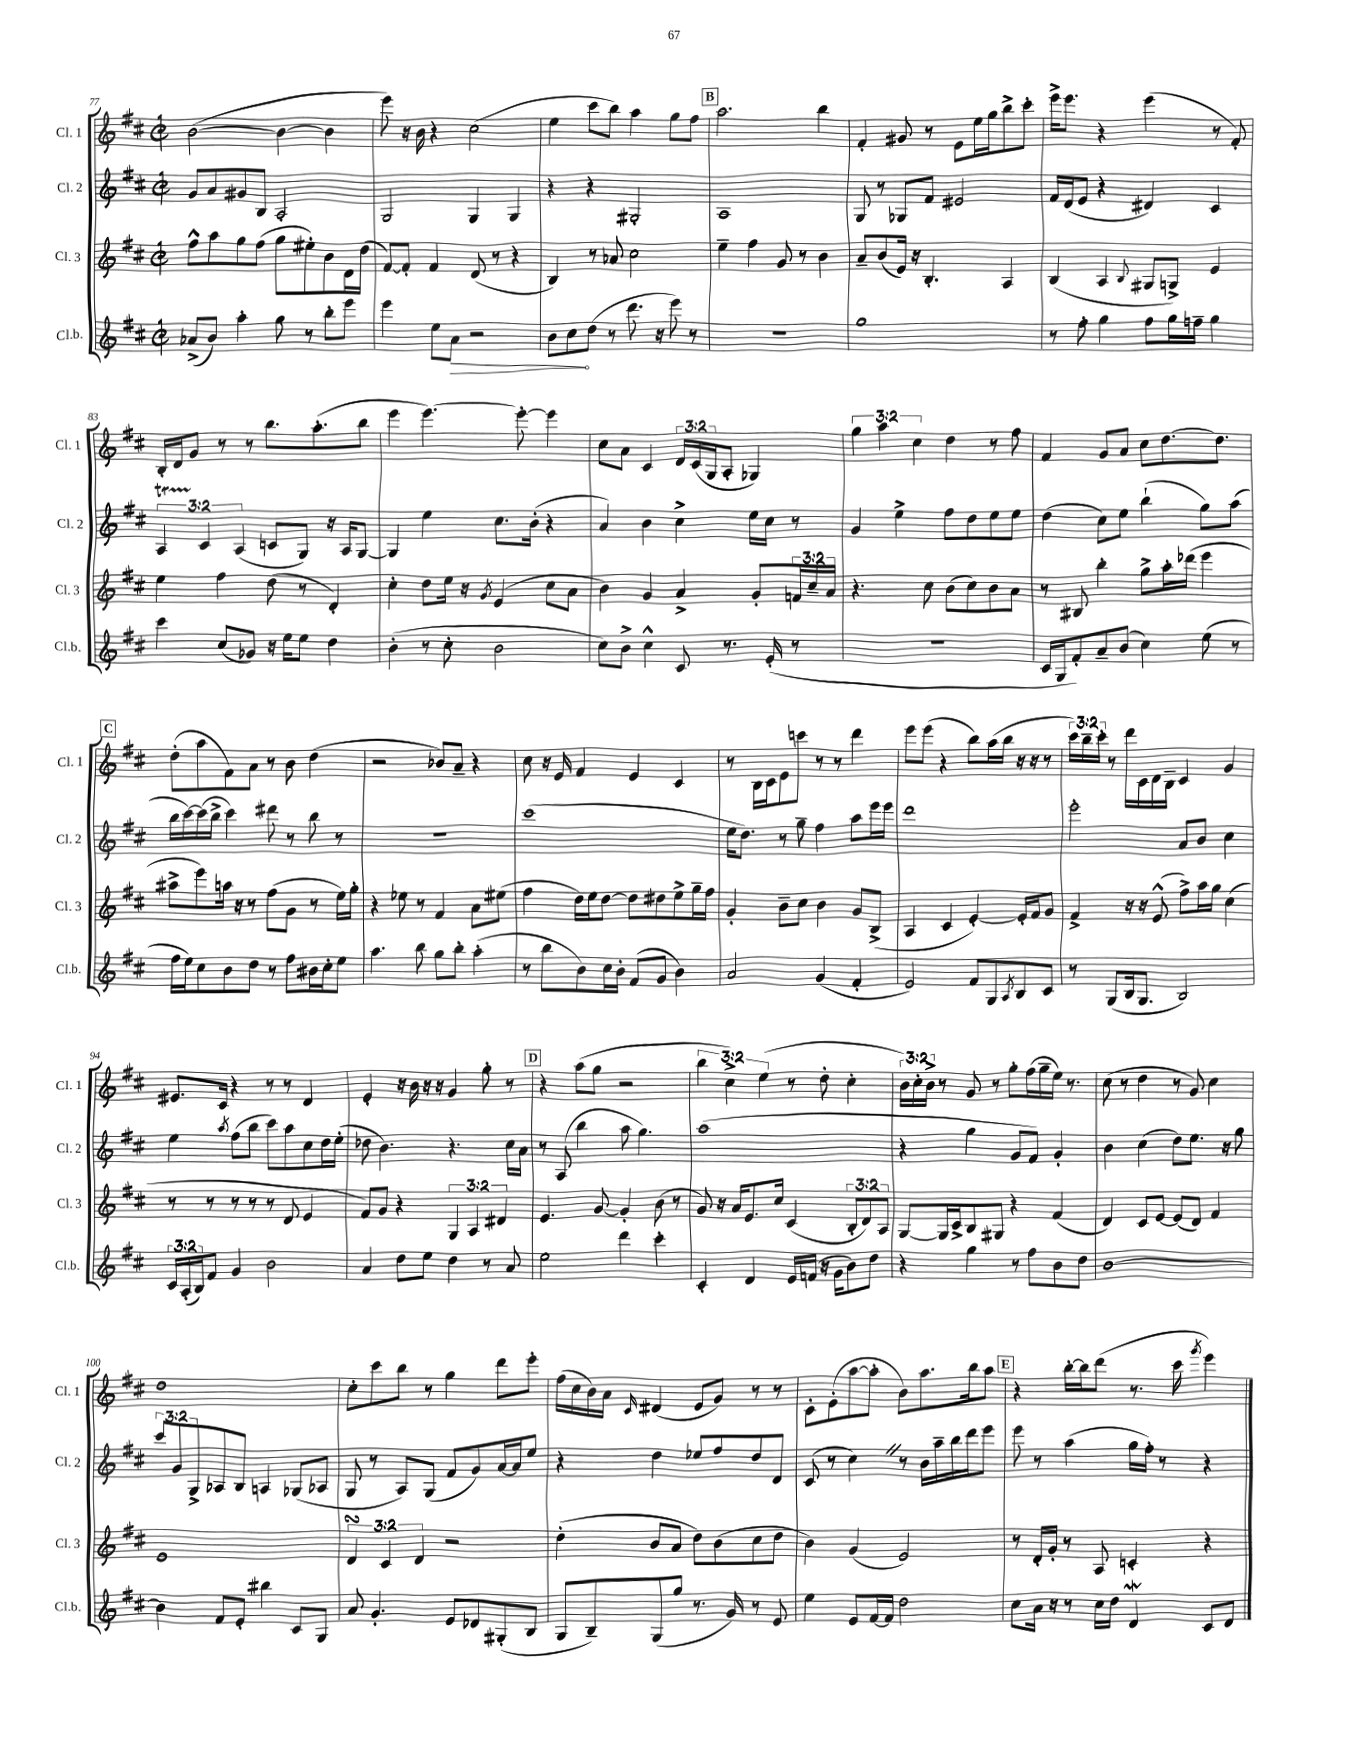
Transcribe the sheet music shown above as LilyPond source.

<<
\new StaffGroup <<
\new Staff = "s0" \with { instrumentName = "Cl. 1" shortInstrumentName = "Cl. 1" } {
    \clef treble \key d \major \defaultTimeSignature \time 2/2 \override Staff.TupletNumber.text = #tuplet-number::calc-fraction-text
    b'2~( b'4~ b'4 |
    e'''8) r16 b'16 r4 cis''2( |
    e''4 cis'''8 b''8) a''4 g''8 fis''8 |
    \mark \markup { \box "B" } a''2. b''4 |
    fis'4-. gis'8 r8 e'8 e''16 g''16 b''8-> cis'''8-. |
    e'''16-> e'''8. r4 e'''4( r8 fis'8-.) |
    b16-. d'16 g'8 r8 r8 b''8. a''8.-.( b''8 |
    e'''4 e'''4.~) e'''8~-. e'''4 |
    cis''8 a'8 cis'4 \tuplet 3/2 { d'16 cis'16( g16 } a8-. ges4) |
    \tuplet 3/2 { g''4 a''4 cis''4 } d''4 r8 fis''8 |
    fis'4 g'8 a'8 cis''8 d''8.~ d''8. |
    \mark \markup { \box "C" } d''8-.( a''8 fis'8) a'8 r8 b'8 d''4( |
    r2 bes'8) a'8-- r4 |
    cis''8 r16 e'16 fis'4 e'4 cis'4 |
    r8 b16 cis'16 e'8 c'''8 r8 r8 d'''4 |
    e'''8 e'''8( r4 b''8) a''16( b''16 r16 r16 r8 |
    \tuplet 3/2 { cis'''16) b''16-- cis'''16-. } r8 d'''16 cis'16 d'16 b16-- cis'4 g'4 |
    eis'8. cis'16 r4 r8 r8 d'4 |
    e'4-. r16 b'16 r16 r16 g'4 g''8-. r8 |
    \mark \markup { \box "D" } r4 a''8( g''8 r2 |
    \tuplet 3/2 { b''4 cis''4->) e''4( } r8 d''8-. cis''4-. |
    \tuplet 3/2 { b'16) cis''16-. b'16-> } r8 g'8 r8 g''8-. fis''16( g''16-- e''16) r8. |
    cis''8( r8 d''4 r8 g'8) cis''4 |
    d''1 |
    cis''8-. cis'''8 b''8 r8 g''4 d'''8 e'''8-. |
    fis''16( cis''16 b'16) a'16 \grace { cis'16 } dis'4( e'8 g'8) r8 r8 |
    cis'8-. e'8-.( a''8~ a''8-. b'8) a''8. b''16 a''8 |
    \mark \markup { \box "E" } r4 b''16~-. b''16 d'''8( r8. cis'''16 \acciaccatura { g'''8 } e'''4) \bar "|." |
}
\new Staff = "s1" \with { instrumentName = "Cl. 2" shortInstrumentName = "Cl. 2" } {
    \clef treble \key d \major \defaultTimeSignature \time 2/2 \override Staff.TupletNumber.text = #tuplet-number::calc-fraction-text
    g'8 a'8 gis'8 b8 a2-. |
    g2 g4 g4 |
    r4 r4 gis2-. |
    \mark \markup { \box "B" } a1 |
    g8 r8 ges8 fis'8 eis'2 |
    fis'16 d'16( e'8 r4 dis'4) cis'4 |
    \tuplet 3/2 { a4\startTrillSpan cis'4\stopTrillSpan a4( } c'8 g8) r16 a16 g8~ |
    g4 e''4 cis''8. b'16-.( r4 |
    a'4) b'4 cis''4-> e''16 cis''16 r8 |
    g'4 e''4-> fis''8 d''8 e''8 e''8 |
    d''4( cis''8) e''8 b''4-!( g''8) a''8( |
    \mark \markup { \box "C" } b''16 cis'''16~) cis'''16( b''16-> cis'''4) dis'''8 r8 b''8 r8 |
    r1 |
    cis'''1( |
    e''16 d''8.) r8 g''8-- fis''4 a''8 e'''16 e'''16 |
    d'''1 |
    e'''2-. a'8 b'8 cis''4 |
    e''4 \acciaccatura { a''8 } fis''8( b''8 cis'''8) a''8 cis''8 d''16 e''16-.( |
    des''8 b'4.) r4. cis''16 a'16 |
    \mark \markup { \box "D" } r8 a8( b''4 a''8 g''4.) |
    a''1( |
    r4 g''4 g'8 fis'8) g'4-. |
    b'4 cis''4( d''8) e''8. r16 g''8 |
    \tuplet 3/2 { cis'''8 g'8 g8-> } aes8 b8 a4 ges8( aes8 |
    g8 r8 a8) g8( fis'8 g'8) a'16~ a'16 e''8 |
    r4 d''4 ees''8 fis''8 d''8 d'8 |
    cis'8( r8 cis''4) \once \override BreathingSign.text = \markup { \musicglyph "scripts.caesura.straight" } \breathe r8 b'16 a''16-- b''16 d'''16 e'''8 |
    \mark \markup { \box "E" } e'''8 r8 a''4( g''16 fis''16-.) r8 r4 \bar "|." |
}
\new Staff = "s2" \with { instrumentName = "Cl. 3" shortInstrumentName = "Cl. 3" } {
    \clef treble \key d \major \defaultTimeSignature \time 2/2 \override Staff.TupletNumber.text = #tuplet-number::calc-fraction-text
    fis''8-^ a''8 g''8 fis''8( g''8 eis''8-.) b'8 d'16 d''16( |
    fis'8~) fis'8-. fis'4 d'8( r8 r4 |
    b4) r8 aes'8 cis''2 |
    \mark \markup { \box "B" } e''4-- fis''4 g'8 r8 b'4 |
    a'8-- b'8( e'16) r16 b4.-. a4 |
    b4( a4 \appoggiatura { b8 } gis8 g8->) e'4 |
    e''4 fis''4 d''8( r8 d'4-.) |
    cis''4-. d''8 e''16 r16 \acciaccatura { g'8 } e'4( cis''8 a'8 |
    b'4) g'4 a'4-> g'8-. \tuplet 3/2 { f'16 cis''16-- a'16 } |
    r4. cis''8 b'8( cis''8) b'8 a'8 |
    r8 bis8 b''4-. g''8-> a''16-. des'''16( e'''4 |
    \mark \markup { \box "C" } ais''8-> e'''8) a''16 r16 r8 fis''8( g'8 r8 e''16) g''16-. |
    r4 ees''8 r8 fis'4 a'8 eis''8( |
    fis''4 d''16) e''16 d''8~ d''8 dis''8 e''8-> g''16-- fis''16 |
    g'4-. b'8-- cis''8 b'4 g'8 b8->( |
    a4 cis'4 e'4~-.) e'16-. fis'16 g'8 |
    fis'4-> r16 r16 e'8-^( fis''8->) a''16 g''16 cis''4( |
    r8 r8 r8 r8 r8 d'8 e'4 |
    fis'8) g'8 r4 \tuplet 3/2 { g4 a4 dis'4 } |
    \mark \markup { \box "D" } e'4. g'8~ g'4-. b'8( r8 |
    g'8) r16 a'16 e'8. cis''16 cis'4( \tuplet 3/2 { b8-. d'8) a8 } |
    g8~ g16 cis'16-> b8 gis8 r4 fis'4( |
    d'4) cis'8 e'8~ e'8( d'8) fis'4 |
    e'1 |
    \tuplet 3/2 { d'4\turn cis'4 d'4 } r2 |
    d''4-.( b'8 a'8 d''8) b'8( cis''8 d''8 |
    b'4) g'4( e'2) |
    \mark \markup { \box "E" } r8 d'16-. g'16-. r8 a8 c'4-. r4 \bar "|." |
}
\new Staff = "s3" \with { instrumentName = "Cl.b." shortInstrumentName = "Cl.b." } {
    \clef treble \key d \major \defaultTimeSignature \time 2/2 \override Staff.TupletNumber.text = #tuplet-number::calc-fraction-text
    aes'8->( b'8) a''4-. g''8 r8 b''8-. e'''8 |
    e'''4 e''8 \once \override Hairpin.circled-tip = ##t a'8\> r2 |
    b'8 cis''8\! d''8( r8 d'''8. r16 e'''8) r8 |
    \mark \markup { \box "B" } r1 |
    g''1 |
    r8 fis''8-. g''4 fis''8 g''16 f''16-- g''4 |
    cis'''4 cis''8( ges'8) r16 e''16 e''8 d''4 |
    b'4-.( r8 cis''8-. b'2 |
    cis''8) b'8-> cis''4-^ cis'8 r8. e'16-.( r8 |
    R1 |
    cis'16 g16 fis'8-.) a'8-- b'8( cis''4) e''8( r8 |
    \mark \markup { \box "C" } fis''16 e''16) cis''8 b'8 d''8 r8 fis''8 bis'16 cis''16-. e''8 |
    a''4. b''8 g''8 b''8-. a''4-.( |
    r8 b''8 b'8) cis''16 b'16-. fis'8( g'8 b'4) |
    a'2 g'4( fis'4-. |
    e'2) fis'8 g8 \acciaccatura { a8 } b8 cis'8 |
    r8 g8( b16 g8. b2) |
    \tuplet 3/2 { cis'16 a16-.( b16) } fis'8 g'4 b'2 |
    a'4 d''8 e''8 d''4 r8 a'8 |
    \mark \markup { \box "D" } e''2 d'''4 cis'''4-. |
    cis'4-. d'4 e'16 f'16( r16 g'16 b'8) d''8 |
    r4 g''4 r8 fis''8 b'8 d''8 |
    b'1~ |
    b'4 fis'8 e'8-. bis''4 cis'8 g8 |
    a'8 g'4.-. e'8 des'8 gis8-.( b8 |
    g8 b8--) g8( g''8 r8. g'16) r8 e'8 |
    e''4 e'8 fis'16~ fis'16 d''2 |
    \mark \markup { \box "E" } cis''8 a'16 r16 r8 cis''16 d''16 d'4\mordent cis'8 d'8 \bar "|." |
}
>>
>>
\layout { \context { \Score currentBarNumber = #77 } }
